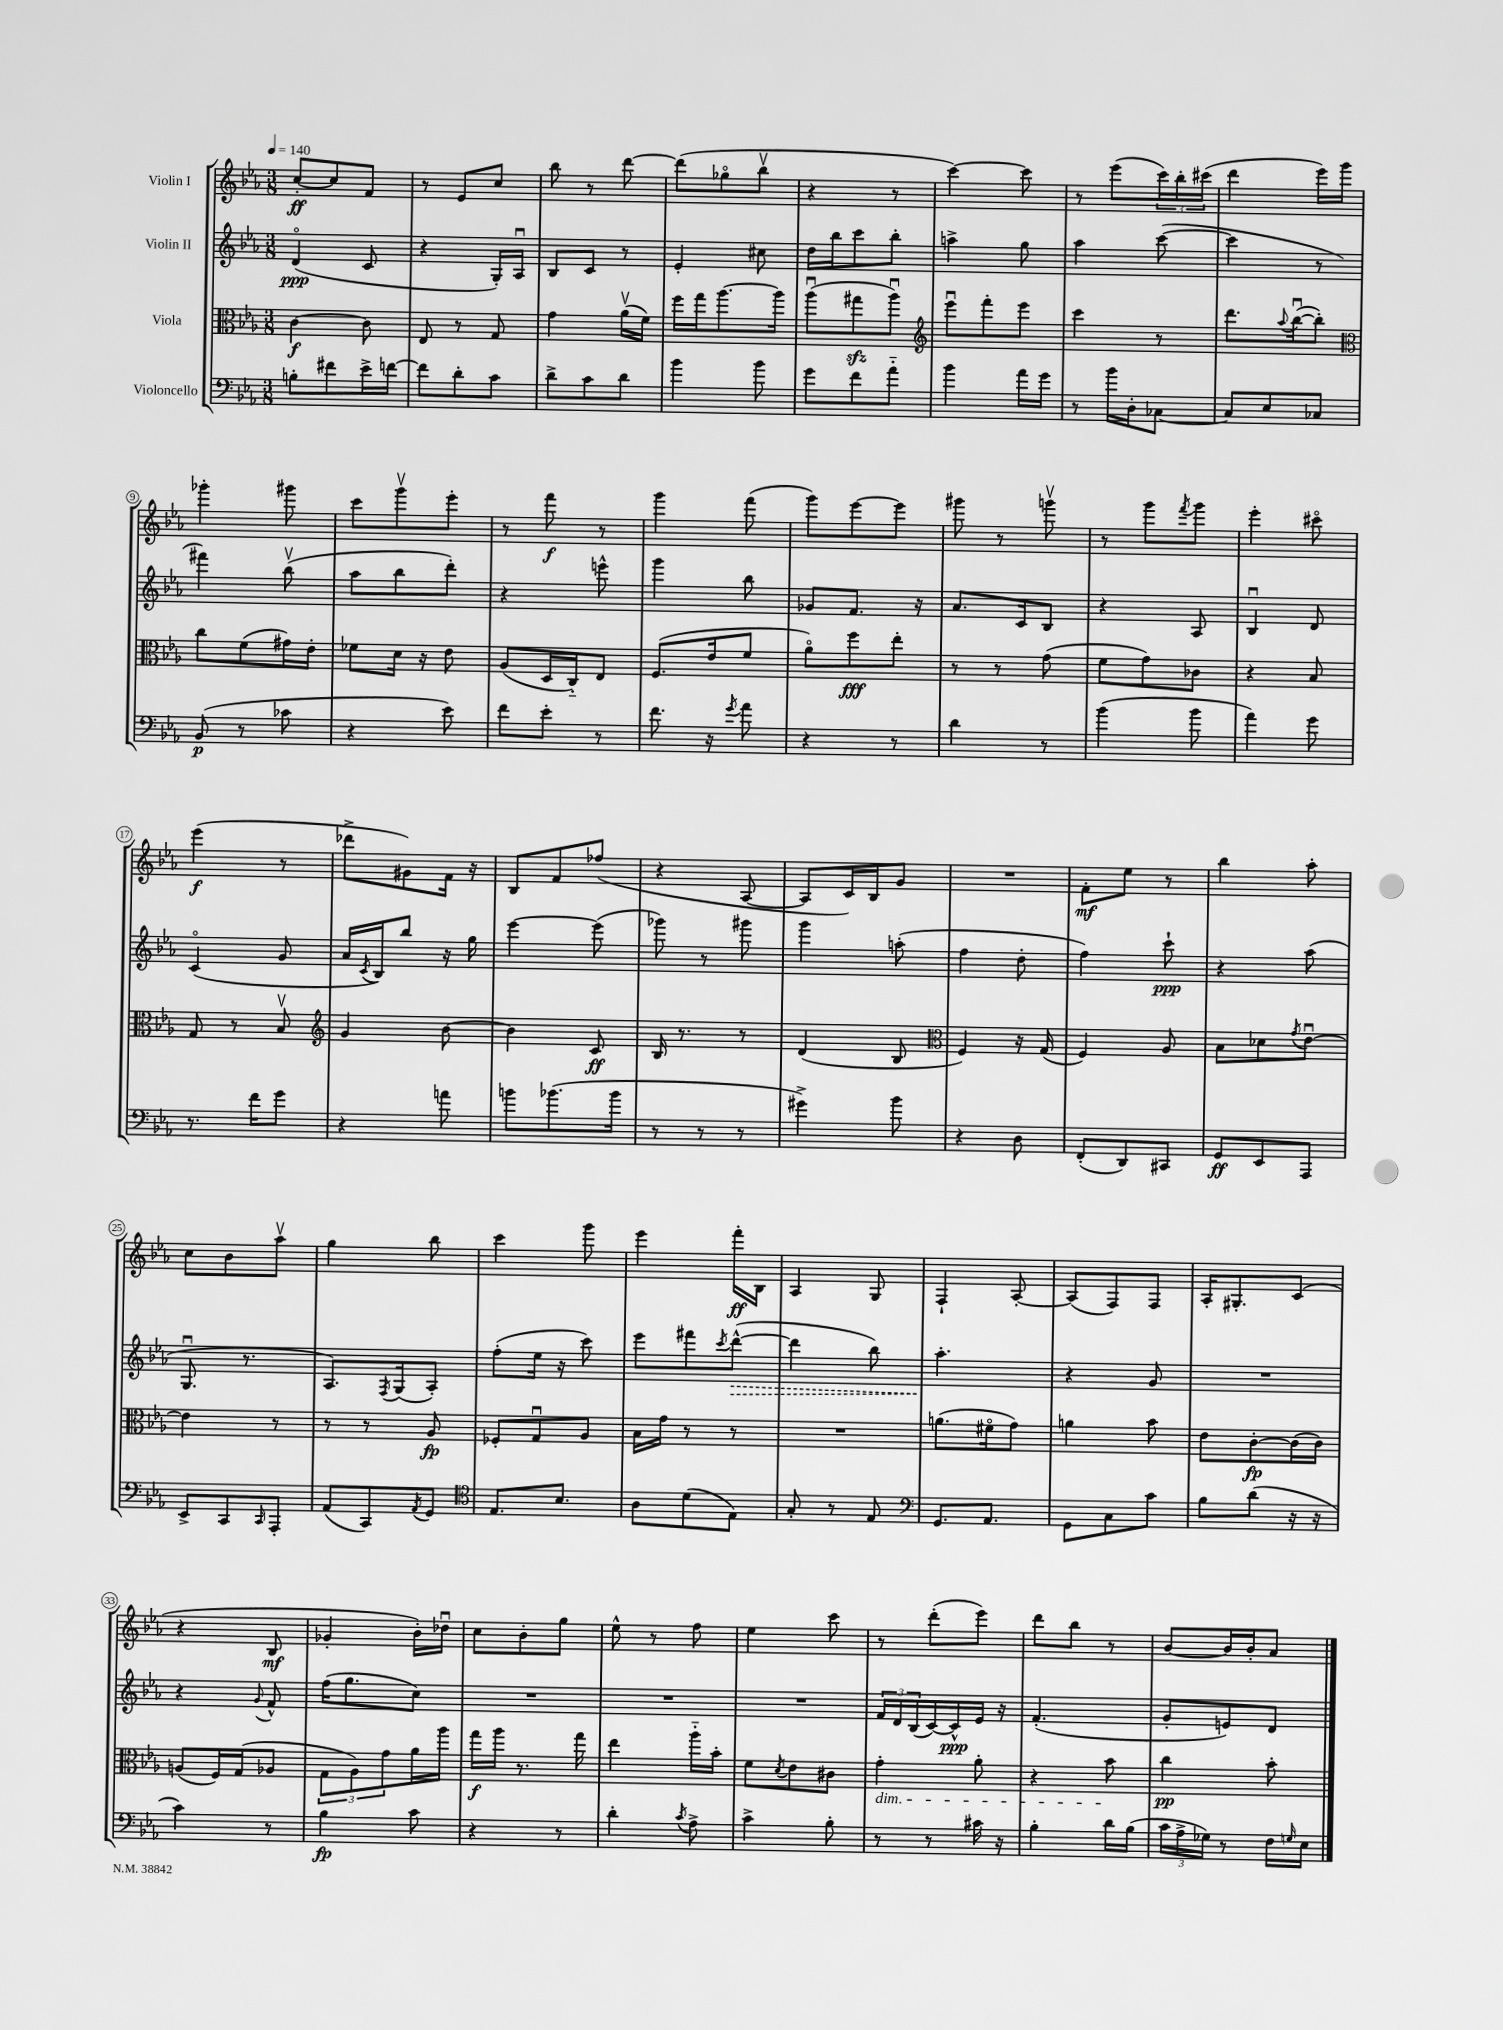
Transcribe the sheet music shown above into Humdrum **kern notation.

**kern	**dynam	**kern	**dynam	**kern	**dynam	**kern	**dynam
*part4	*part4	*part3	*part3	*part2	*part2	*part1	*part1
*staff4	*staff4	*staff3	*staff3	*staff2	*staff2	*staff1	*staff1
*I"Violoncello	*	*I"Viola	*	*I"Violin II	*	*I"Violin I	*
*clefF4	*	*clefC3	*	*clefG2	*	*clefG2	*
*k[b-e-a-]	*	*k[b-e-a-]	*	*k[b-e-a-]	*	*k[b-e-a-]	*
*M3/8	*	*M3/8	*	*M3/8	*	*M3/8	*
*MM140	*	*MM140	*	*MM140	*	*MM140	*
=1	=1	=1	=1	=1	=1	=1	=1
8Bn'\L	.	[4c\	f	(4d/	ppp	[8cc'/L	ff
8f#X\	.	.	.	.	.	8cc/]	.
16e-^\L	.	8c\]	.	8c/	.	8f/J	.
[16fn\JJ	.	.	.	.	.	.	.
=2	=2	=2	=2	=2	=2	=2	=2
8f\L]	.	8E-/	.	4r	.	8r	.
8d'\	.	8r	.	.	.	8e-/L	.
8c\J	.	8G/	.	16G'/LL)	.	8cc/J	.
.	.	.	.	16A-u/JJ	.	.	.
=3	=3	=3	=3	=3	=3	=3	=3
8d^\L	.	4g\	.	8B-/L	.	8bb-\	.
8c\	.	.	.	8c/J	.	8r	.
8d\J	.	(16a-v\LL	.	8r	.	[8ddd\	.
.	.	16f\JJ)	.	.	.	.	.
=4	=4	=4	=4	=4	=4	=4	=4
4b-\	.	16ff\LL	.	4e-'/	.	(8ddd\L]	.
.	.	16gg\J	.	.	.	.	.
.	.	[8.aa-\	.	.	.	8gg-X\	.
8b-\	.	.	.	8cc#X\	.	8bb-v\J	.
.	.	16aa-\Jk]	.	.	.	.	.
=5	=5	=5	=5	=5	=5	=5	=5
8g\L	.	(8aa-u\L	.	16dd\LL	.	4r	.
.	.	.	.	16bb-\J	.	.	.
8f\	.	8gg#Xzz\	.	8ccc\	.	.	.
8a-\J	.	8aa-u\J)	.	8bb-'\J	.	8r	.
=6	=6	=6	=6	=6	=6	=6	=6
*	*	*clefG2	*	*	*	*	*
4b-\	.	8eee-u\L	.	4aan^\	.	[4ccc\)	.
.	.	8fff'\	.	.	.	.	.
16a-\LL	.	8eee-\J	.	8gg\	.	8ccc\]	.
16g\JJ	.	.	.	.	.	.	.
=7	=7	=7	=7	=7	=7	=7	=7
8r	.	4ccc\	.	4aa-\	.	8r	.
16b-\LL	.	.	.	.	.	(8eee-\L	.
16D'\J	.	.	.	.	.	.	.
[8C-X\J	.	8r	.	([8ccc\	.	24ccc\L)	.
.	.	.	.	.	.	24bb-'\	.
.	.	.	.	.	.	(24ccc#X\JJ	.
=8	=8	=8	=8	=8	=8	=8	=8
8C-/L]	.	8.ddd\L	.	4ccc\]	.	4ddd\	.
8E-/	.	.	.	.	.	.	.
.	.	8qqaa-/	.	.	.	.	.
.	.	([16bb-u\k	.	.	.	.	.
8C-X/J	.	8bb-'\J])	.	8r	.	16eee-\LL)	.
.	.	.	.	.	.	16ggg\JJ	.
!!LO:LB:g=z
=9	=9	=9	=9	=9	=9	=9	=9
*	*	*clefC3	*	*	*	*	*
(8BB-/	p	8cc\L	.	4fff#X\)	.	4ggg-X'\	.
8r	.	(8f\	.	.	.	.	.
8c-X\	.	16g#X\L)	.	(8bb-v\	.	8ggg#X\	.
.	.	16e-'\JJ	.	.	.	.	.
=10	=10	=10	=10	=10	=10	=10	=10
4r	.	8f-X\L	.	8aa-\L	.	8ccc\L	.
.	.	16d\Jk	.	8bb-\	.	8gggv\	.
.	.	16r	.	.	.	.	.
8e-\)	.	8e-\	.	8ddd'\J)	.	8eee-'\J	.
=11	=11	=11	=11	=11	=11	=11	=11
8f\L	.	(8A-/L	.	4r	.	8r	.
8e-'\J	.	16D/L	.	.	.	8fff\	f
.	.	16C/J)	.	.	.	.	.
8r	.	8E-/J	.	8eeen^^\	.	8r	.
=12	=12	=12	=12	=12	=12	=12	=12
8.f\	.	(8.F/L	.	4ggg\	.	4ggg\	.
16r	.	16e-/k	.	.	.	.	.
8qg/	.	.	.	.	.	.	.
8a-\	.	8f/J	.	8bb-\	.	(8fff\	.
=13	=13	=13	=13	=13	=13	=13	=13
4r	.	8a-\L)	.	8g-X/L	.	8ggg\L)	.
.	.	8ff\	fff	8.f/J	.	[8eee-\	.
8r	.	8ee-'\J	.	.	.	8eee-\J]	.
.	.	.	.	16r	.	.	.
=14	=14	=14	=14	=14	=14	=14	=14
4d\	.	8r	.	8.a-/L	.	8ggg#X\	.
.	.	8r	.	.	.	8r	.
.	.	.	.	16c/k	.	.	.
8r	.	(8g\	.	8B-/J	.	8gggnv\	.
=15	=15	=15	=15	=15	=15	=15	=15
(4b-\	.	8f\L	.	4r	.	8r	.
.	.	8g\)	.	.	.	8ggg\L	.
.	.	.	.	.	.	8qfff/	.
8b-\	.	8c-X\J	.	8A-/	.	8ggg\J	.
=16	=16	=16	=16	=16	=16	=16	=16
4a-\)	.	4r	.	4B-u/	.	4eee-'\	.
8g\	.	8B-/	.	8d/	.	8ccc#X\	.
!!LO:LB:g=z
=17	=17	=17	=17	=17	=17	=17	=17
8.r	.	8G/	.	(4c/	.	(4eee-\	f
.	.	8r	.	.	.	.	.
16f\KL	.	.	.	.	.	.	.
8g\J	.	8B-v/	.	8g/	.	8r	.
=18	=18	=18	=18	=18	=18	=18	=18
*	*	*clefG2	*	*	*	*	*
4r	.	4g/	.	16a-/LL	.	8ddd-X^\L	.
.	.	.	.	8qc/	.	.	.
.	.	.	.	16B-/J)	.	.	.
.	.	.	.	8bb-/J	.	8g#X\)	.
8an\	.	[8b-\	.	16r	.	16f\Jk	.
.	.	.	.	16gg\	.	16r	.
=19	=19	=19	=19	=19	=19	=19	=19
8bn\L	.	4b-\]	.	[4eee-\	.	8B-/L	.
(8.b-X\	.	.	.	.	.	8f/	.
.	.	8c/	ff	(8eee-\]	.	(8ff-X/J	.
16b-\Jk	.	.	.	.	.	.	.
=20	=20	=20	=20	=20	=20	=20	=20
8r	.	16B-/	.	8ggg-X\)	.	4r	.
.	.	8.r	.	.	.	.	.
8r	.	.	.	8r	.	.	.
8r	.	8r	.	8ggg#X\	.	[8A-/	.
=21	=21	=21	=21	=21	=21	=21	=21
4g#X^\)	.	(4d/	.	4ggg\	.	8A-/L]	.
.	.	.	.	.	.	16c/L)	.
.	.	.	.	.	.	16B-/J	.
8b-\	.	8B-/	.	(8aan'\	.	8g/J	.
=22	=22	=22	=22	=22	=22	=22	=22
*	*	*clefC3	*	*	*	*	*
4r	.	4F/)	.	4ff\	.	4.r	.
8D\	.	16r	.	8dd'\	.	.	.
.	.	(16G/	.	.	.	.	.
=23	=23	=23	=23	=23	=23	=23	=23
(8FF'/L	.	4F/)	.	4ff\)	.	8f'\L	mf
8DD/)	.	.	.	.	.	8ee-\J	.
8CC#X/J	.	8A-/	.	8ccc`\	ppp	8r	.
=24	=24	=24	=24	=24	=24	=24	=24
8GG/L	ff	8B-\L	.	4r	.	4bb-\	.
8EE-/	.	8d-X\	.	.	.	.	.
.	.	8qg/	.	.	.	.	.
8AAA-/J	.	[8e-u\J	.	(8aa-\	.	8aa-'\	.
!!LO:LB:g=z
=25	=25	=25	=25	=25	=25	=25	=25
8EE-^/L	.	4e-\]	.	8.Gu/	.	8cc\L	.
8CC/	.	.	.	.	.	8b-\	.
.	.	.	.	8.r	.	.	.
16qqCC/	.	.	.	.	.	.	.
8AAA-'/J	.	8r	.	.	.	8aa-v\J	.
=26	=26	=26	=26	=26	=26	=26	=26
(8AA-/L	.	8r	.	8.A-/L)	.	4gg\	.
8CC/)	.	8r	.	.	.	.	.
.	.	.	.	8qF/	.	.	.
.	.	.	.	(16G/k	.	.	.
8qAA-/	.	.	.	.	.	.	.
8GG/J	.	8A-/	fp	8A-'/J)	.	8bb-\	.
=27	=27	=27	=27	=27	=27	=27	=27
*clefC4	*	*	*	*	*	*	*
8.E-/L	.	8F-X'/L	.	(8ff'\L	.	4ccc\	.
.	.	8Gu/	.	16ee-\Jk	.	.	.
8.B-/J	.	.	.	16r	.	.	.
.	.	8A-/J	.	8ccc\)	.	8ggg\	.
=28	=28	=28	=28	=28	=28	=28	=28
8A-\L	.	16B-\LL	.	8eee-\L	.	4eee-\	.
.	.	16g\JJ	.	.	.	.	.
(8d\	.	8r	.	8fff#X\	.	.	.
.	.	.	.	8qccc/	.	.	.
!	!	!	!	!	!LO:HP:b	!	!
8E-\J)	.	8r	.	([8ddd^^\J	>	16fff'\LL	ff
.	.	.	.	.	.	16B-\JJ	.
=29	=29	=29	=29	=29	=29	=29	=29
8G'/	.	4.r	.	4ddd\]	.	4A-/	.
8r	.	.	.	.	.	.	.
8E-/	.	.	.	8bb-\)	.	8G/	.
=30	=30	=30	=30	=30	=30	=30	=30
*clefF4	*	*	*	*	*	*	*
8.GG/L	.	(8.an\L	.	4.aa-'\	.	4F`/	.
8.AA-/J	.	16f#X\k	.	.	.	.	.
.	.	8g\J)	.	.	.	[8A-'/	.
.	.	.	.	.	]	.	.
=31	=31	=31	=31	=31	=31	=31	=31
8GG\L	.	4an\	.	4r	.	(8A-/L]	.
8C\	.	.	.	.	.	8F/)	.
8c\J	.	8b-\	.	8g/	.	8F/J	.
=32	=32	=32	=32	=32	=32	=32	=32
8B-\L	.	8e-\L	.	4.r	.	16A-'/KL	.
.	.	.	.	.	.	8.G#X'/	.
(8d\J	.	[8c'\	fp	.	.	.	.
16r	.	(16c\L]	.	.	.	(8c/J	.
16r	.	16c\JJ)	.	.	.	.	.
!!LO:LB:g=z
=33	=33	=33	=33	=33	=33	=33	=33
4c\)	.	(8An/L	.	4r	.	4r	.
.	.	16F/L)	.	.	.	.	.
.	.	(16G/J	.	.	.	.	.
.	.	.	.	8qqg/	.	.	.
8r	.	8A-X/J	.	8f^^/	.	8B-/	mf
=34	=34	=34	=34	=34	=34	=34	=34
4B-\	fp	12G\L	.	(16ff\KL	.	4g-X'/	.
.	.	.	.	8.gg\	.	.	.
.	.	12A-\)	.	.	.	.	.
.	.	12g\	.	.	.	.	.
8c\	.	16a-\L	.	8cc\J)	.	16b-'\LL)	.
.	.	16aa-\JJ	.	.	.	16dd-Xu\JJ	.
=35	=35	=35	=35	=35	=35	=35	=35
4r	.	16gg\LL	f	4.r	.	8cc\L	.
.	.	16aa-\JJ	.	.	.	.	.
.	.	8.r	.	.	.	8b-'\	.
8r	.	.	.	.	.	8gg\J	.
.	.	16gg\	.	.	.	.	.
=36	=36	=36	=36	=36	=36	=36	=36
4d'\	.	4ee-\	.	4.r	.	8ee-^^\	.
.	.	.	.	.	.	8r	.
8qc/	.	.	.	.	.	.	.
8A-^\	.	16aa-\LL	.	.	.	8ff\	.
.	.	16b-'\JJ	.	.	.	.	.
=37	=37	=37	=37	=37	=37	=37	=37
4c^\	.	8f\L	.	4.r	.	4ee-\	.
.	.	8qd/	.	.	.	.	.
.	.	8e-\	.	.	.	.	.
8B-'\	.	8c#X\J	.	.	.	8ccc\	.
=38	=38	=38	=38	=38	=38	=38	=38
!	!	!LO:TX:b:i:t=dim.	!	!	!	!	!
8r	.	4g'\	.	24f/LL	.	8r	.
.	.	.	.	24d/	.	.	.
.	.	.	.	(24B-/	.	.	.
8r	.	.	.	[16c/)	.	(8ddd'\L	.
.	.	.	.	16c^^/]	ppp	.	.
16c#X\	.	8a-'\	.	16e-/JJ	.	8eee-\J)	.
16r	.	.	.	16r	.	.	.
=39	=39	=39	=39	=39	=39	=39	=39
4B-'\	.	4r	.	(4.f'/	.	8ddd\L	.
.	.	.	.	.	.	8bb-\J	.
16d\LL	.	8b-\	.	.	.	8r	.
(16B-\JJ	.	.	.	.	.	.	.
=40	=40	=40	=40	=40	=40	=40	=40
24c\LL	.	4cc\	pp	8g'/L	.	[8b-/L	.
24A-^\	.	.	.	.	.	.	.
24G-X\JJ)	.	.	.	.	.	.	.
8r	.	.	.	8en/)	.	16b-/L]	.
.	.	.	.	.	.	16b-'/J	.
16F\LL	.	8b-'\	.	8d/J	.	8a-/J	.
16qqGn/	.	.	.	.	.	.	.
16E-\JJ	.	.	.	.	.	.	.
==	==	==	==	==	==	==	==
*-	*-	*-	*-	*-	*-	*-	*-
